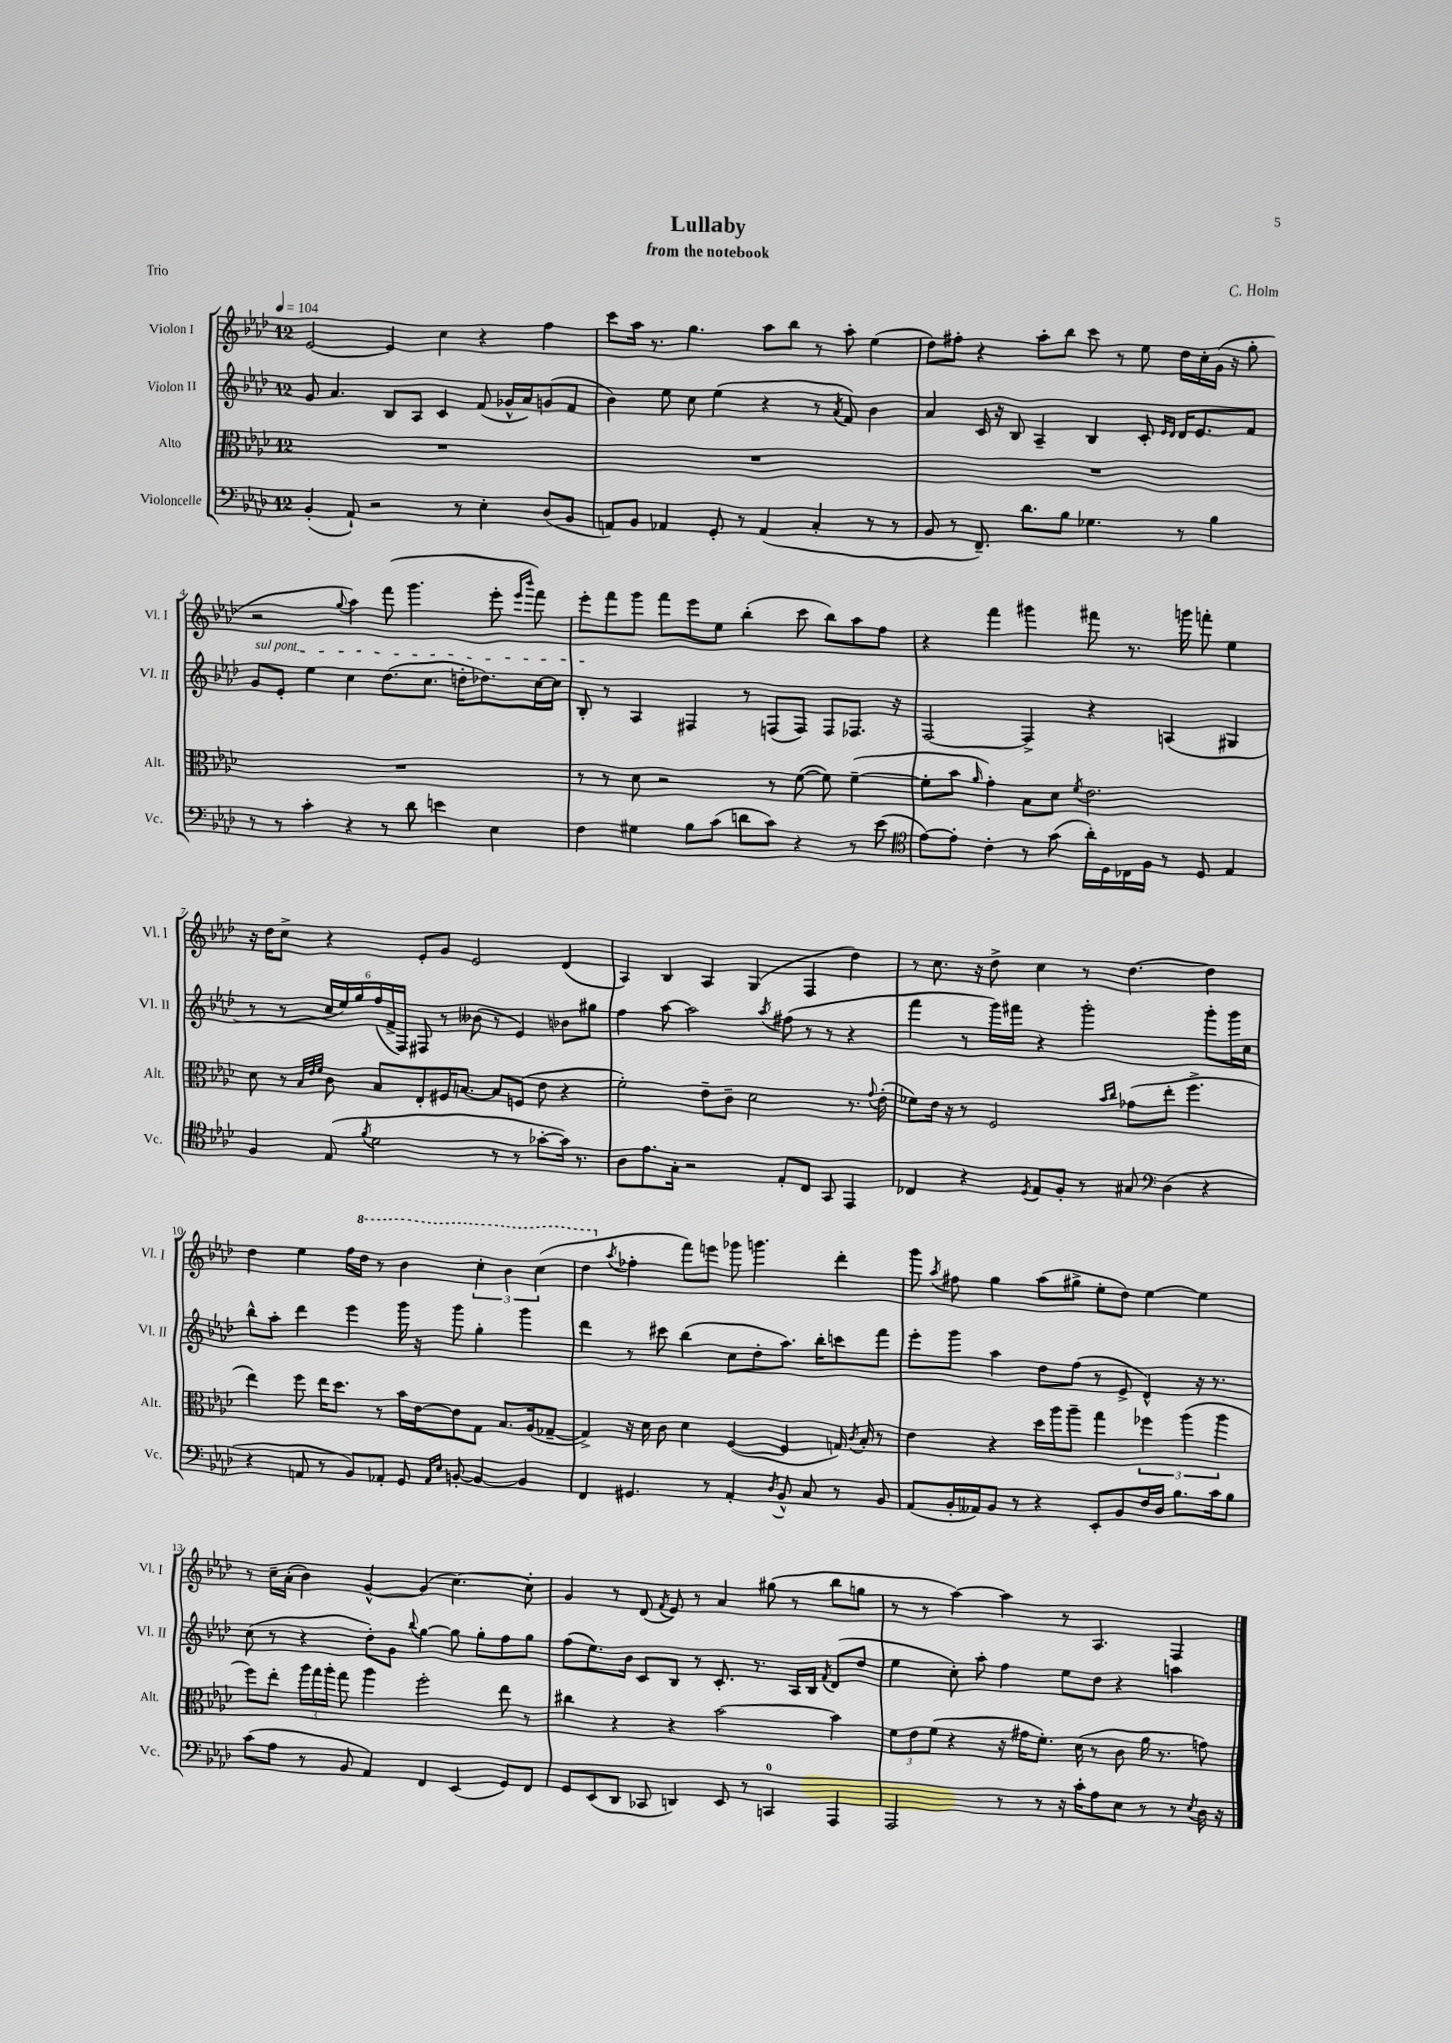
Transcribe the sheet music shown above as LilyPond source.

\header { title = "Lullaby" composer = "C. Holm" subtitle = "from the notebook" piece = "Trio" }
<<
\new StaffGroup <<
\new Staff = "s0" \with { instrumentName = "Violon I" shortInstrumentName = "Vl. I" } {
    \clef treble \key aes \major \once \override Staff.TimeSignature.style = #'single-digit \time 12/8 \tempo 4 = 104
    \autoBeamOff ees'2~ ees'4 c''4 r4 f''4 |
    c'''8[ aes''16] r8. g''4. aes''8[ bes''8] r8 aes''8-. ees''4( |
    des''8[) fis''8]-. r4 aes''8[-. bes''8] c'''8 r8 ees''8 des''16[ c''16-. g'16]( r16 g''8-. |
    r2 \appoggiatura { g''8 } aes''4) f'''8( g'''4. ees'''8-. \grace { ees'''16[ bes'''16] } f'''8) |
    ees'''8[-. f'''8 g'''8] f'''8[ ees'''8 ees''8] bes''4-.( c'''8 bes''8[) aes''8 f''8] |
    r4 f'''4 gis'''4 fis'''8 r8. g'''16 f'''8-. ees''4 |
    r16 des''16[ c''8]-> r4 ees'8[-. g'8] ees'2 des'4( |
    aes4) bes4 aes4 g4( f4 des''4) |
    r8 c''8. r16 des''8-> c''4 r8 des''4.~ des''4 |
    des''4 ees''4 f''16[ \ottava #1 des'''16] r8 bes''4 \tuplet 3/2 { c'''4-. bes''4 c'''4( } |
    des'''4 \ottava #0 \acciaccatura { aes''8 } fes''4-. f'''8[) e'''8] ges'''8 g'''4. des'''4-. |
    g'''8 \acciaccatura { aes''8 } fis''8 g''4 aes''8[( gis''8]-> ees''8[-. des''8]) ees''4~ ees''4 |
    r8 c''16[-- aes'16]-.( bes'4) g'4~-^ g'4( c''4.~) c''8-. |
    g'4 r8 des'8( \acciaccatura { f'8 } ees'8) r8 aes'4 gis''8( r8 bes''8[ g''8] |
    r8 r8 aes''4~) aes''4 r8 aes4. f4 \bar "|." |
}
\new Staff = "s1" \with { instrumentName = "Violon II" shortInstrumentName = "Vl. II" } {
    \clef treble \key aes \major \once \override Staff.TimeSignature.style = #'single-digit \time 12/8
    \autoBeamOff g'8 aes'4. bes8[ aes8] c'4 f'8( ges'16[-^ aes'16) g'8( f'8] |
    bes'4) ees''8 c''8 ees''4( r4 r8 \acciaccatura { aes'8 } f'8) bes'4 |
    aes'4 c'16 r16 bes8 aes4-- bes4 c'8-. \grace { ees'16[ des'16] } des'16[ ees'8. f'8] |
    \once \override TextSpanner.bound-details.left.text = \markup { \italic "sul pont." } g'8[\startTextSpan ees'8]-. ees''4 c''4 des''8.[( c''8.] d''16[-. des''8.) c''16~ c''16] |
    bes8-.\stopTextSpan r8 aes4 fis4 r8 f8[( f8]) f8[ fes8.] r16 |
    f2~ f4-> r4 a4( gis4 |
    r8 r8 \tuplet 6/4 { c''16[ ees''16) g''16 f''16( f'16-> f16]) } fis8 r8 beses'8( r8 ees'4) bes'8[ gis''8] |
    f''4 aes''8~ aes''2 \acciaccatura { aes''8 } fis''8( r8 r8 r4 |
    f'''4 r8 g'''16[) fis'''16] r4 g'''2-. g'''8[-. g'''16 c''16] |
    bes''8[-^ aes''8]-. des'''4 ees'''4 g'''16 r16 g'''8 g''4-. g'''4 |
    des'''4 r8 cis'''8 bes''4( c''8[ des''8-. aes''8.]) bes''16[-. c'''8 f'''8] |
    ees'''8[-. g'''8] aes''4 des''8[ f''8]( r8 ees'8-> des'4-^) r16 r8. |
    c''8( r8 r4 des''8[-.) g'8] \appoggiatura { bes''8 } g''4~ g''8 g''8[-. f''8 g''8] |
    f''8[( ees''8.) bes'16] c'8[ bes8] r8 c'8.-. r8. aes16[ bes16] \acciaccatura { f'8 } des'8[( des''8] |
    ees''4 c''8-.) aes''8-. f''4 ees''8[ des''8] r4 a''4 \bar "|." |
}
\new Staff = "s2" \with { instrumentName = "Alto" shortInstrumentName = "Alt." } {
    \clef alto \key aes \major \once \override Staff.TimeSignature.style = #'single-digit \time 12/8
    \autoBeamOff R1. |
    R1. |
    R1. |
    R1. |
    r8 r8 des'8 r2 r8 f'8~( f'8) f'4~--( |
    f'8[-. bes'8] \grace { aes'16 } g'4-.) bes8[ des'8] \acciaccatura { f'8 } ees'2. |
    des'8 r8 \grace { bes32[ ees'32 f'32] } c'8 bes8[ ees8-. fis16 b8.]~ b8[ f8]( ees'8 r4 |
    f'2-.) ees'8[-- c'8]-- des'2 r8. \appoggiatura { g'8 } ees'16-.( |
    fes'8[) ees'16] r16 r8 f2 \grace { bes'16[ c''16] } ges'8[( ees''8]-. f''4.-> |
    ees''4) f''8 ees''16[ des''8.] r8 bes'16[ ees'16~ ees'8 g8] bes8.[ aes16( ges8]~-- |
    ges4->) r16 des'16 c'8 des'4 f4~( f4 g16) \acciaccatura { c'8 } bes16-. r8 |
    ees'4 r4 des''16[ aes''16 aes''8]-- g''4 \tuplet 3/2 { fes''4 aes''4( aes''4 } |
    f''8[) ees''8]-. \tuplet 3/2 { aes''16[ g''16 aes''16]-. } g''8 aes''4 f''2-. ees''8 r8 |
    cis''4 r4 r4 bes'2~ bes'4 |
    \tuplet 3/2 { f'8[ ees'8 f'8]( } r4 r16 gis'16[ f'8.]-.) des'16( r8 c'8 aes'16 r8. g'8) \bar "|." |
}
\new Staff = "s3" \with { instrumentName = "Violoncelle" shortInstrumentName = "Vc." } {
    \clef bass \key aes \major \once \override Staff.TimeSignature.style = #'single-digit \time 12/8
    \autoBeamOff bes,4-.( aes,8-!) r2 r8 ees4-. des8[( bes,8] |
    a,8[) bes,8] aes,4 g,8-. r8 aes,4( c4-. r8 r8 |
    bes,8 r8 f,8.--) des'8.[ bes8] ges4. r8 bes4 |
    r8 r8 c'4-. r4 r8 des'8 e'4 ees4 |
    f4 gis4 bes8[ c'8]( d'8[ c'8]) r4 r8 ees'8( |
    \clef tenor ees'8[~) ees'8]-. c'4-. r8 g'8( aes'16[-.) des16 ces16 f16] r8 des8 ees4 |
    f4 ees8( \acciaccatura { f'8 } des'2 r8 r8 ges'8[~-. ges'16]) r8. |
    aes8[ ees'8. g16]-. r2 ees8[-. c8] g,8 ees,4 |
    ces4 r4 \acciaccatura { des8 } ees8[ f8]-. r8 gis8 \clef bass des4( r4 |
    r4 a,8 r8 bes,8[) aes,8]-. g,8 \grace { aes,16[ ees16] } b,8~-. b,4~ b,4 |
    f,4 gis,4. r8 aes,4-. \acciaccatura { des8 } bes,8-^ c8 r8 bes,8 |
    aes,8[( bes,16-. aeses,16) bes,8] r8 r4 ees,8[-. bes,8 f16 des16] bes8.[ c'16 bes8] |
    c'8[( aes8] r8 bes,8 aes,4) f,4 ees,4( g,8[) f,8] |
    g,8[ ees,8( des,8] ces,8 d,4) ees,8 r8 c,4-0 aes,,4 |
    aes,,2 r8 r8 r16 c'16[-. aes8 ees8] r8 r8 \acciaccatura { ees8 } des16 r16 \bar "|." |
}
>>
>>
